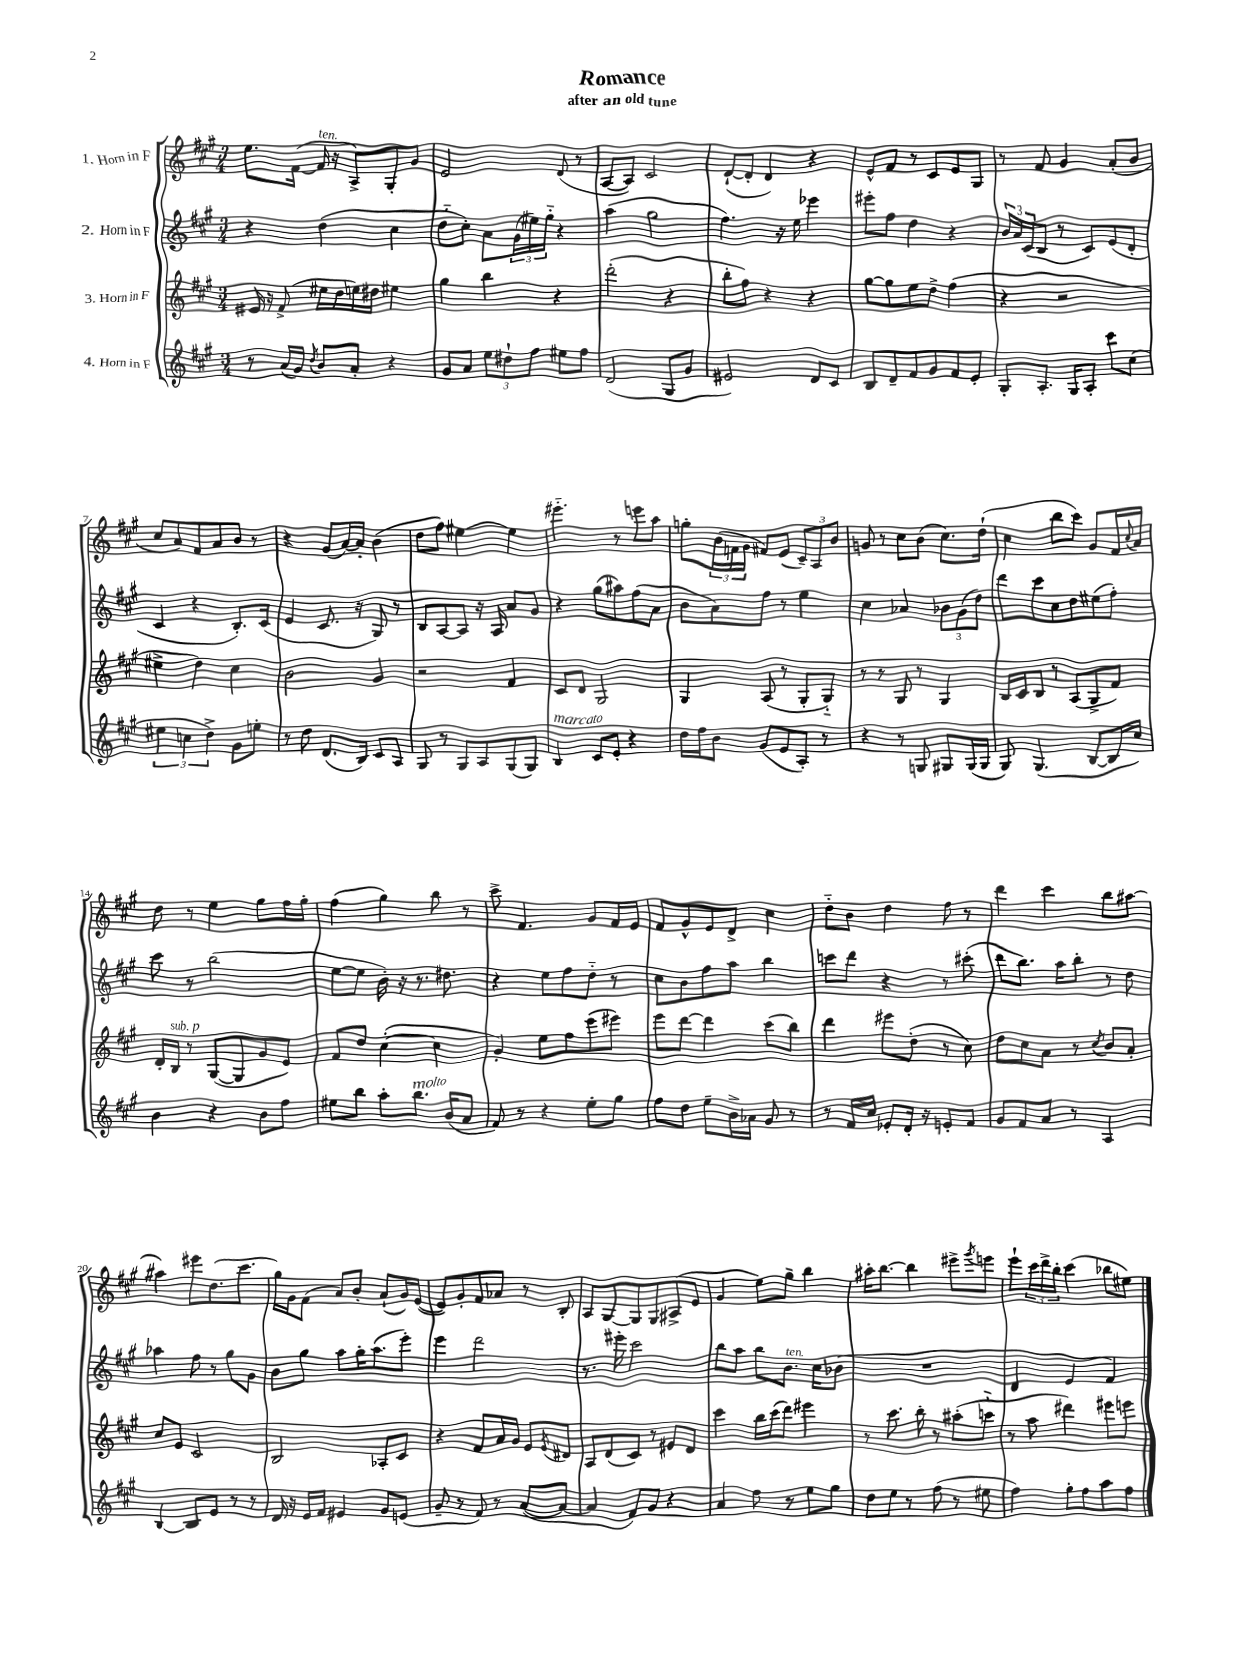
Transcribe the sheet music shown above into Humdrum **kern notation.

**kern	**kern	**kern	**kern
*part4	*part3	*part2	*part1
*staff4	*staff3	*staff2	*staff1
*I"4. Horn in F	*I"3. Horn in F	*I"2. Horn in F	*I"1. Horn in F
*clefG2	*clefG2	*clefG2	*clefG2
*k[f#c#g#]	*k[f#c#g#]	*k[f#c#g#]	*k[f#c#g#]
*M3/4	*M3/4	*M3/4	*M3/4
=1	=1	=1	=1
8r	16e#X/	4r	8.ee\L
.	16r	.	.
(16a/LL	(8f#^/	.	.
16g#/JJ)	.	.	([16f#\Jk
8qdd/	.	.	.
!	!	!	!LO:TX:a:i:t=ten.
8b/L	16ee#X\LL	(4dd\	16f#/]
.	16dd\	.	16r
8a'/J	16een\)	.	8A^/L)
.	16dd#X\JJ	.	.
4r	4ee#X\	4cc#\	8G#'/
.	.	.	8g#/J
=2	=2	=2	=2
8g#/L	4gg#\	8dd\L	2e/
8a/J	.	8cc#'\J)	.
12ee\L	4bb\	8a\L	.
12dd#X`\	.	.	.
.	.	(24g#\L	.
12ff#\J	.	24ee#X\)	.
.	.	24gg#\JJ	.
8ee#X\L	4r	4r	(8d/
8ff#\J	.	.	8r
=3	=3	=3	=3
(2d/	(2ddd'\	(4aa\	[8A/L
.	.	.	8A/J])
.	.	2gg#\	2c#/
8G#/L	4r	.	.
8g#/J	.	.	.
=4	=4	=4	=4
2e#X/)	8bb'\L	4.ff#\)	([8d`/L
.	8ff#\J)	.	8d'/J]
.	4r	.	4d/)
.	.	16r	.
.	.	16ee\	.
8d/L	4r	4eee-X\	4r
8c#/J	.	.	.
=5	=5	=5	=5
8B/L	[8gg#\L	8eee#X'\L	8e^^/L
8d~/	8gg#\]	8ff#\J	8f#/J
8f#/	8ee\	4dd\	8r
8g#/	8dd^\J	.	8c#/L
8f#/	(4ff#\	4r	8e/
8e'/J	.	.	8G#/J
=6	=6	=6	=6
8G#'/L	4r	24b/LL	8r
.	.	24a/	.
.	.	(24c#/J	.
8.A'/J	.	8B/J	8f#/
.	2r	8r	4g#/
16G#/KL	.	.	.
8A'/J	.	8c#/L)	.
8ccc#\L	.	(8e/	(8a'/L
(8cc#\J	.	8d'/J	8b/J
!!LO:LB:g=z
=7	=7	=7	=7
6ee#X\	4ee#X^\	4c#/	8cc#/L
.	.	.	8a/)
6ccn\	.	.	.
.	4dd\)	4r	8f#/
6dd^\)	.	.	.
.	.	.	8a/
8g#\L	4cc#\	8.B'/L)	8b/J
8een'\J	.	.	8r
.	.	(16c#/Jk	.
=8	=8	=8	=8
8r	2b\	4e/	4r
8dd\	.	.	.
(8.d/L	.	8.c#/	(8g#/L
.	.	.	[16a/L)
16B/Jk)	.	16r	16a'/JJ]
8c#/L	4g#/	8G#/)	(4b\
8A/J	.	8r	.
=9	=9	=9	=9
8G#/	2r	8B/L	8dd\L
8r	.	[8A/	8ff#\J)
8G#/L	.	8A/J]	[4ee#X\
8A/	.	16r	.
.	.	16A/	.
(8G#/	4f#/	8a/L	4ee#\]
8G#/J)	.	8g#/J	.
=10	=10	=10	=10
!LO:TX:a:i:t=marcato	!	!	!
4B/	8c#/L	4r	4.eee#X\
.	8d/J	.	.
8c#/L	2G#/	(8gg#\L	.
8e'/J	.	8aa#X\)	8r
4r	.	(8ff#\	8eeen\L
.	.	8a\J	8aa\J
=11	=11	=11	=11
16dd\LL	4G#/	8b\L	8ggn'\L
16ff#\J	.	.	.
8b\J	.	8a\)	(24b\L
.	.	.	24fn\
.	.	.	24g#\JJ
(8g#/L	(8A/	8ff#\J	8f#X/L)
8e/	8r	8r	(8e/J
8A'/J)	8G#'/L	4ee\	12c#~/L)
.	.	.	12A/
8r	8G#/J)	.	.
.	.	.	12b/J
=12	=12	=12	=12
4r	8r	4cc#\	8gn/
.	8r	.	8r
8r	8G#/	4a-X/	8cc#\L
8Gn/	8r	.	(8b\J
8G#X/L	4G#/	12b-X\L	8.cc#\L)
.	.	(12g#\	.
(16G#/L	.	.	.
.	.	12dd\J)	.
16G#/JJ	.	.	(16dd`\Jk
=13	=13	=13	=13
8G#/)	16B/LL	8ddd\L	4cc#\
.	16c#/J	.	.
(4.G#/	8B/J	8ccc#\	.
.	8r	8cc#\	8bb\L
.	(8A/L	8dd\	8ccc#\J)
[8B/L	8G#^/	(8ee#X\	8g#/L
16B/L]	8f#/J)	8ff#'\J)	16f#/L
.	.	.	8qqcc#/
16cc#/JJ)	.	.	16a/JJ
!!LO:LB:g=z
=14	=14	=14	=14
4b\	16d'/LL	8ccc#\	8dd\
!	!LO:TX:a:i:t=sub. p	!	!
.	16B/JJ	.	.
.	8r	8r	8r
4r	([8G#/L	(2bb\	4ee\
.	8G#/]	.	.
8b\L	8g#/	.	8gg#\L
8ff#\J	8e/J)	.	16ff#\L
.	.	.	16gg#'\JJ
=15	=15	=15	=15
8ee#X\L	8f#/L	[8ee\L	(4ff#\
8bb\J	8dd/J	8ee\J]	.
8aa'\L	([4cc#'\	16b'\)	4gg#\)
.	.	16r	.
!LO:TX:a:i:t=molto	!	!	!
8.bb\J	.	8.r	.
.	4cc#\]	.	8bb\
(16b/KL	.	8.dd#X\	.
8a/J	.	.	8r
=16	=16	=16	=16
8f#/)	4g#'/)	4r	8ccc#^\
8r	.	.	4.f#/
4r	8ee\L	8ee\L	.
.	8ff#\	8ff#\	.
8ee'\L	(8eee\	8dd\J	8g#/L
8gg#\J	8eee#X\J)	8r	16f#/L
.	.	.	16e/JJ
=17	=17	=17	=17
8ff#\L	8eee\L	8cc#\L	8f#/L
8dd\J	[8ddd\J	8b\	8g#^^/
8ee~\L	4ddd\]	8ff#\	8e/
16b^\L	.	8aa\J	8d^/J
16a-X\JJ	.	.	.
8g#/	(8ccc#\L	4bb\	4cc#\
8r	8bb\J)	.	.
=18	=18	=18	=18
8r	4ddd\	8cccn\L	8dd\L
16f#/LL	.	8ddd\J	8b\J
16cc#/JJ	.	.	.
8e-X'/L	8eee#X\L	4r	4dd\
16d'/Jk	(8dd'\J	.	.
16r	.	.	.
8en'/L	8r	8r	8ff#\
8f#/J	8cc#\)	(8ccc#X'\	8r
=19	=19	=19	=19
8g#/L	8dd\L	8ddd\L	4ddd\
8f#/	8cc#\	8.bb\J)	.
8a/J	8a\J	.	4ccc#\
.	.	16aa\KL	.
8r	8r	8bb'\J	.
.	8qcc#/	.	.
4A/	8b/L	8r	8bb\L
.	8a'/J	8dd\	[8aa#X\J
!!LO:LB:g=z
=20	=20	=20	=20
[4B/	8cc#/L	4aa-X\	4aa#X\]
.	8e/J	.	.
8B/L]	2c#/	8ff#\	8eee#X\L
8e/J	.	8r	(8.dd\
8r	.	8gg#\L	.
.	.	.	8.ccc#\J
8r	.	8g#\J	.
=21	=21	=21	=21
16d/	2B/	8b\L	16gg#\LL)
16r	.	.	16g#\J
16e/LL	.	8gg#\J	(8f#\J
16f#/JJ	.	.	.
4e#X/	.	8aa\L	8a/L)
.	.	16gg#'\K	8b'/J
.	.	(8.aa\	.
8g#/L	8A-X'/L	.	(8a`/L
(8en/J	8c#/J	8eee'\J)	16g#/L)
.	.	.	([16e/JJ
=22	=22	=22	=22
8g#~/	4r	4eee\	8e/L])
8r	.	.	8g#'/
8f#/)	8f#/L	2ddd\	8f#/
8r	16a/L	.	8a-X/J
.	16g#/JJ	.	.
([8a/L	8e/L	.	8r
.	8qe/	.	.
8a/J_	8d#X/J	.	8B'/
=23	=23	=23	=23
4a/]	8A/L	8.r	8A/L
.	(8d/	.	[8G#/
.	.	16eee#X'\	.
8f#/L)	8c#/J)	2ccc#\	8G#/]
8g#/J	8r	.	8G#/
4r	8e#X/L	.	(8A#X^/
.	8d/J	.	8e/J
=24	=24	=24	=24
4a/	4ccc#\	8bb\L	4g#/
.	.	8aa\J	.
8ff#\	16bb\LL	8bb\L	8ee\L)
.	(16ccc#\J	.	.
!	!	!LO:TX:a:i:t=ten.	!
8r	8ddd\J)	8.b\J	8gg#~\J
8ee\L	4eee#X\	.	4bb\
.	.	16cc#\KL	.
8gg#\J	.	(8b-X\J	.
=25	=25	=25	=25
8dd\L	8r	2.r	16aa#X'\KL
.	.	.	[8.bb\J
8ee\J	8.ccc#\	.	.
8r	.	.	4bb\]
.	16bb'\	.	.
(8ff#\	8r	.	.
8r	(8aa#X'\L	.	8eee#X^\L
.	.	.	8qggg#/
8ee#X\	8cccn\J	.	8eeen\J
=26	=26	=26	=26
4ff#\)	8r	4d/	8eee`\L
.	8aa\	.	24ccc#\L
.	.	.	24ddd^\
.	.	.	24bb'\JJ
8gg#'\L	4ddd#X\)	4e/	(4ccc#\
8ff#\	.	.	.
8aa\	8eee#X\L	4f#/)	8bb-X\L
8ff#\J	8eeen\J	.	8ee#X\J)
==	==	==	==
*-	*-	*-	*-
